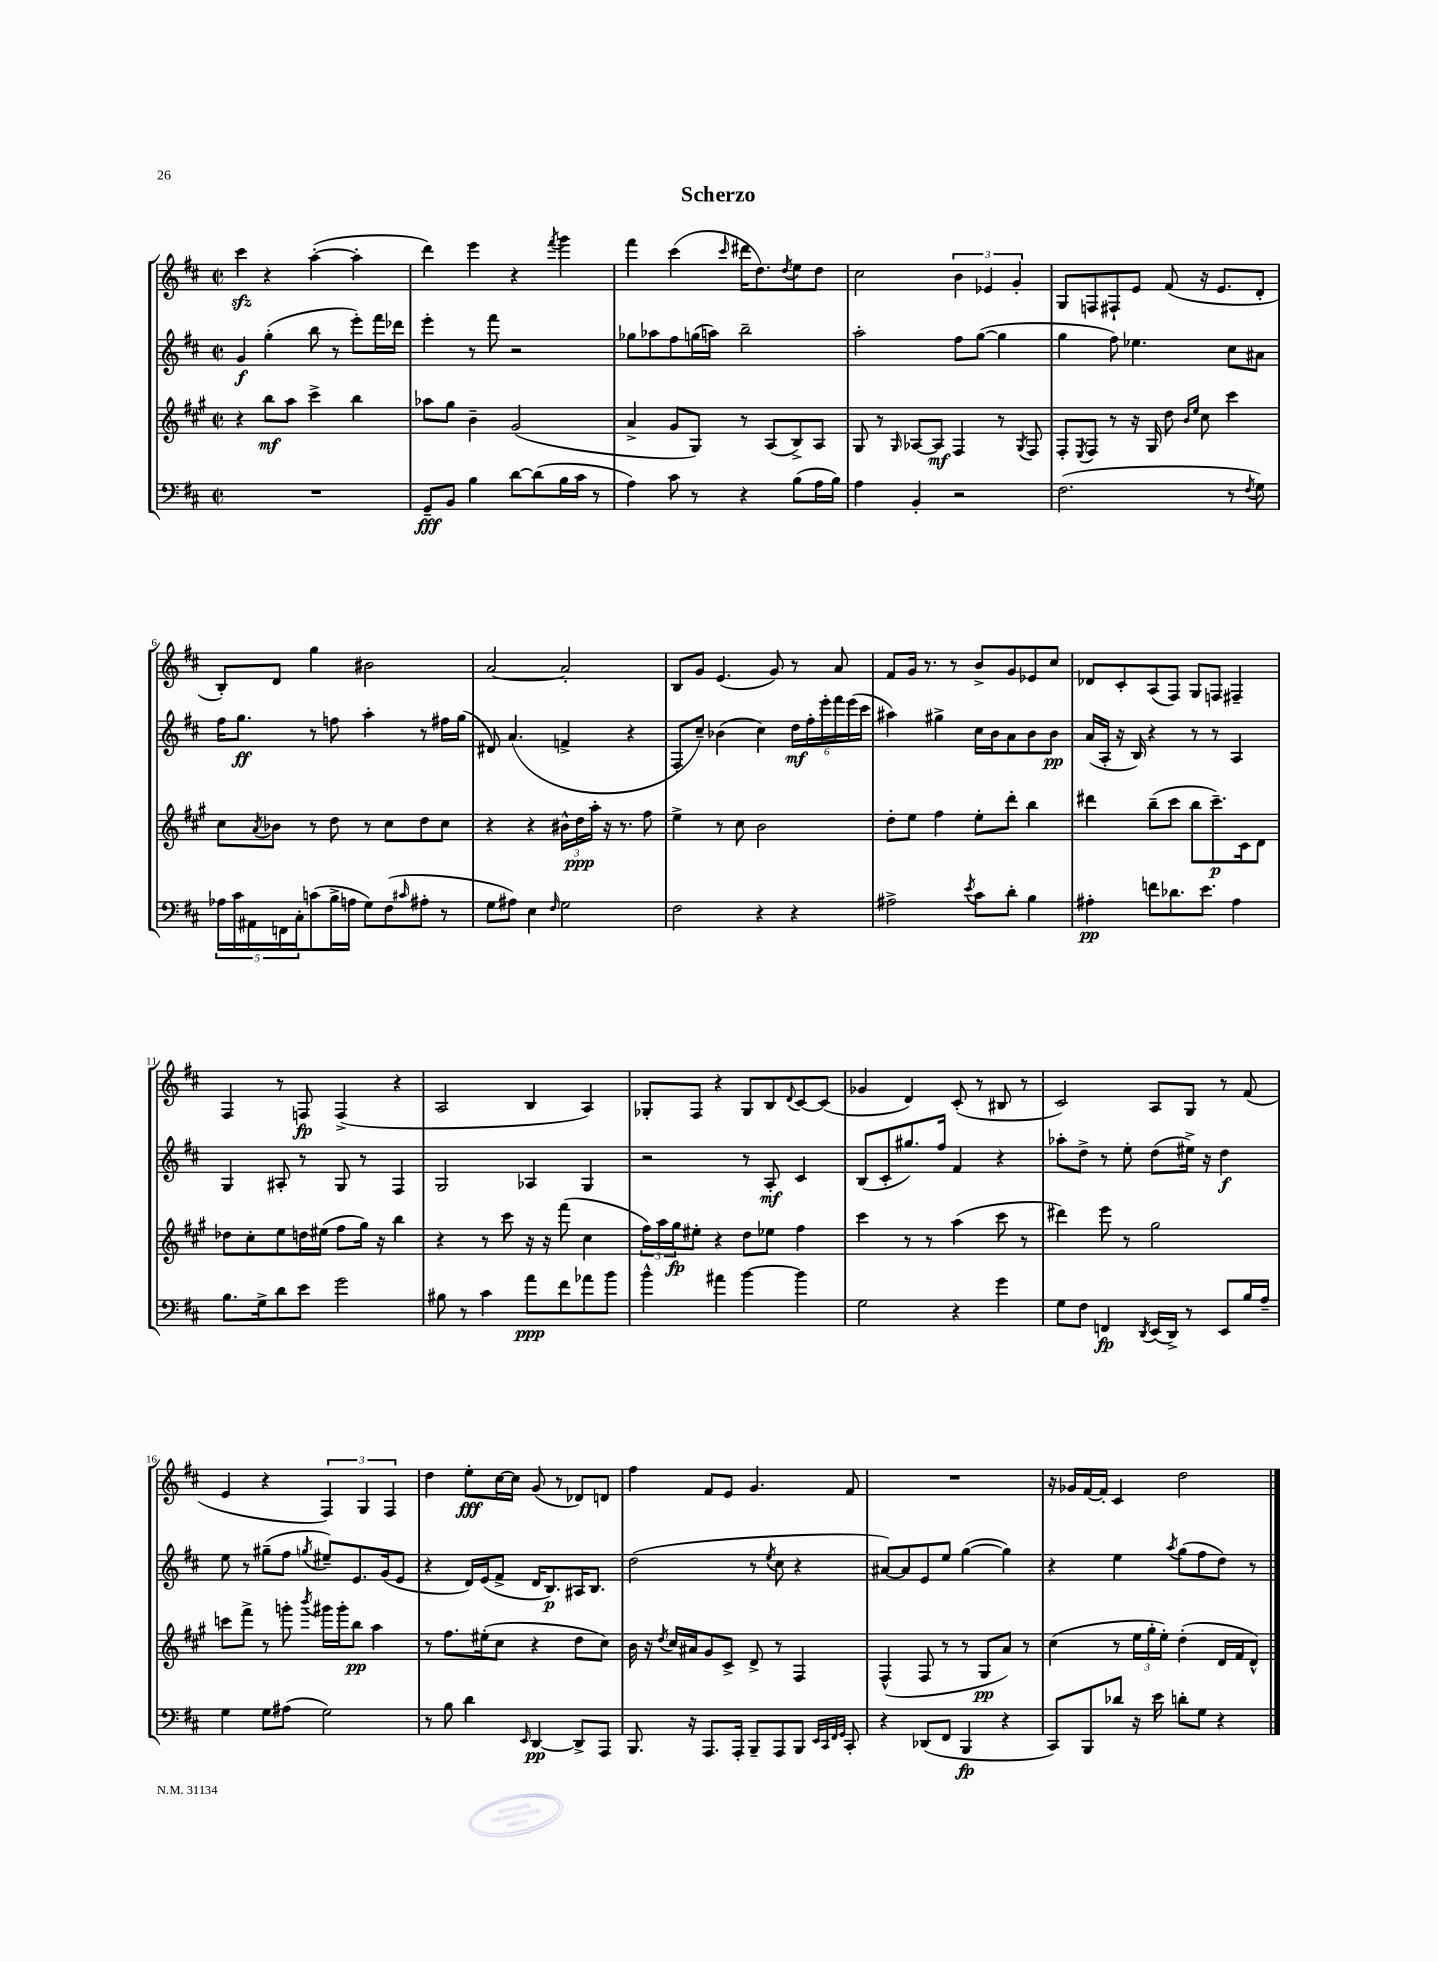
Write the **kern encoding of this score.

**kern	**kern	**kern	**kern
*staff4	*staff3	*staff2	*staff1
*clefF4	*clefG2	*clefG2	*clefG2
*k[f#c#]	*k[f#c#g#]	*k[f#c#]	*k[f#c#]
*M2/2	*M2/2	*M2/2	*M2/2
*met(c|)	*met(c|)	*met(c|)	*met(c|)
1r	4r	4g/	4ccc#\
.	8bb\L	(4gg'\	4r
.	8aa\J	.	.
.	4ccc#^\	8bb\	([4aa'\
.	.	8r	.
.	4bb\	8eee'\L)	4aa'\]
.	.	16fff#\L	.
.	.	16ddd-\JJ	.
=	=	=	=
8GG~/L	8aa-\L	4eee'\	4ddd\)
8BB/J	8gg#\J	.	.
4B\	4b~\	8r	4eee\
.	.	8fff#\	.
[8d\L	(2g#/	2r	4r
(8d\]	.	.	.
.	.	.	8qfff#/
16B\L	.	.	4ggg\
16c#\JJ	.	.	.
8r	.	.	.
=	=	=	=
4A\)	4a^/	8gg-\L	4fff#\
.	.	8aa-\	.
8c#\	8g#/L	8ff#\	(4ccc#\
8r	8G#/J)	(16gg\L	.
.	.	16aa\JJ)	.
.	.	.	16qqccc#/
4r	8r	2bb~\	16ddd#\LK
.	.	.	8.dd\)
.	(8A/L	.	.
.	.	.	8qdd/
(8B\L	8B^/)	.	8ee\
16A\L	8A/J	.	8dd\J
16B\JJ)	.	.	.
=	=	=	=
4A\	8G#/	2aa'\	2cc#\
.	8r	.	.
.	16qqG#/	.	.
4BB'/	[8A-/L	.	.
.	8A-/]J	.	.
2r	4F#/	8ff#\L	6b\
.	.	([8gg\J	.
.	.	.	6e-/
.	8r	4gg\]	.
.	.	.	6g'/
.	8qG#/	.	.
.	8F#/	.	.
=	=	=	=
(2.F#\	8F#'/L	4gg\	8G/L
.	8qE/	.	.
.	8F#/J	.	8F/
.	8r	8ff#\)	8F#`/
.	16r	4.ee-\	8e/J
.	16G#/	.	.
.	8dd\	.	(8f#/
.	16qqb/LL	.	.
.	16qqee/JJ	.	.
.	8cc#\	.	16r
.	.	.	8.e/L
8r	4ccc#\	8cc#\L	.
8qF#/	.	.	.
8G\)	.	8a#\J	8d'/J
=	=	=	=
20A-\LL	8cc#\L	16ff#\LK	8B'/L)
20c#\	.	.	.
.	.	8.gg\J	.
20AA#\	.	.	.
.	8qa/	.	.
.	8b-\J	.	8d/J
20FF\	.	.	.
20C#'\J	.	.	.
(8c\	8r	8r	4gg\
16B^\L	8dd\	8ff\	.
16A\JJ	.	.	.
8G\L)	8r	4aa'\	2b#\
(8F#\	8cc#\L	.	.
16qqc#/	.	.	.
8A#'\J	8dd\	8r	.
8r	8cc#\J	16ff#\LL	.
.	.	(16gg\JJ	.
=	=	=	=
8G\L	4r	8d#/)	[2a/
8A#\J)	.	(4.a/	.
4E\	4r	.	.
16qqF#/	.	.	.
2G\	24b#^^\LL	4f^/	2a'/]
.	24dd\	.	.
.	24aa'\JJ	.	.
.	16r	.	.
.	8.r	.	.
.	.	4r	.
.	8ff#\	.	.
=	=	=	=
2F#\	4ee^\	8F#'/L	8B/L
.	.	8cc#~/J)	8g/J
.	8r	(4b-\	(4.e/
.	8cc#\	.	.
4r	2b\	4cc#\)	.
.	.	.	8g/)
4r	.	24dd\LL	8r
.	.	24ff#'\	.
.	.	24eee'\	.
.	.	24fff#\	8a/
.	.	(24eee\	.
.	.	24ccc#\JJ	.
=	=	=	=
2A#^\	8dd'\L	4aa#\)	8f#/L
.	8ee\J	.	16g/Jk
.	.	.	8.r
.	4ff#\	4gg#^\	.
.	.	.	8r
8qe/	.	.	.
8c#\L	8ee'\L	16cc#\LL	8b^/L
.	.	16b\J	.
8d'\J	8ddd'\J	8a\	8g/
4B\	4bb\	8b\	8e-/
.	.	8b\J	8cc#/J
=	=	=	=
4A#'\	4ddd#\	(16a/LL	8d-/L
.	.	16A'/JJ	.
.	.	16r	8c#'/
.	.	16B/)	.
8f\L	(8bb~\L	4r	(8A/
8.d-\	8ccc#\J	.	8F#/J)
.	8bb\L	8r	8G/L
8.e\J	.	.	.
.	8.ccc#~\)	8r	8F/J
4A#\	.	4A/	4F#~/
.	16c#\k	.	.
.	8d\J	.	.
=	=	=	=
8.B\L	8dd-\L	4G/	4F#/
.	8cc#'\	.	.
16G^\k	.	.	.
8d\	8ee\	8A#'/	8r
8e\J	16dd\L	8r	8F/
.	(16ee#\JJ	.	.
2g\	8ff#\L	8G/	(4F^/
.	16gg#\Jk)	8r	.
.	16r	.	.
.	4bb\	4F#/	4r
=	=	=	=
8B#\	4r	2G/	2A/
8r	.	.	.
4c#\	8r	.	.
.	8ccc#\	.	.
8a\L	16r	4A-/	4B/
.	16r	.	.
8f#\	(8fff#\	.	.
8a-\	4cc#\	4G/	4A/)
8b\J	.	.	.
=	=	=	=
4b^^\	24ff#\LL)	2r	8G-'/L
.	24aa\	.	.
.	24gg#\J	.	.
.	8ee#'\J	.	8F#/J
4a#\	4r	.	4r
[4b\	8dd\L	8r	8G-/L
.	8ee-\J	8A'/	8B/
.	.	.	8qqd/
4b\]	4ff#\	4c#/	[8c#/
.	.	.	(8c#/]J
=	=	=	=
2G\	4ccc#\	(8B/L	4g-/
.	.	8c#'/	.
.	8r	8.gg#/)	4d/)
.	8r	.	.
.	.	16ff#/Jk	.
4r	(4aa\	4f#/	(8c#'/
.	.	.	8r
4g\	8ccc#\	4r	8B#/
.	8r	.	8r
=	=	=	=
8G\L	4ddd#\)	8aa-'\L	2c#/)
8F#\J	.	8dd^\J	.
4FF/	8eee\	8r	.
.	8r	8ee'\	.
8qDD/	.	.	.
(16EE/LL	2gg#\	(8dd\L	8A/L
16DD^/JJ)	.	.	.
8r	.	16ee#^\Jk)	8G/J
.	.	16r	.
8EE/L	.	4dd\	8r
16B/L	.	.	(8f#/
16A~/JJ	.	.	.
=	=	=	=
4G\	8ccc\L	8ee\	4e/
.	8fff#^\J	8r	.
8G\L	8r	(8gg#~\L	4r
(8A#\J	8ggg'\	8ff#\J	.
.	8qbbb/	8qgg/	.
2G\)	16ggg#\LL	8ee#~/L)	6F#/)
.	16ggg#'\J	.	.
.	8bb\J	8.e/	.
.	.	.	6G/
.	4aa\	.	.
.	.	(16g/k	.
.	.	.	6F#/
.	.	8e/J	.
=	=	=	=
8r	8r	4r	4dd\
8B\	8.ff#\L	.	.
4d\	.	16d/LL)	8ee'\L
.	(16ee#'\k	(16e/J	.
.	8cc#\J	8f#^/J	[16cc#\L
.	.	.	16cc#\]JJ
16qqEE/	.	.	.
[4DD/	4r	16d/LK	(8g/
.	.	8.B/)	.
.	.	.	8r
8DD^/]L	8dd\L	16A#/K	8d-/L)
.	.	8.B/J	.
8AAA/J	8cc#\J)	.	8d/J
=	=	=	=
8.BBB/	16b\	(2dd\	4ff#\
.	16r	.	.
.	8qdd/	.	.
.	16cc#/LL	.	.
16r	16a#/J	.	.
8.AAA/L	8g#/	.	8f#/L
.	8c#^/J	.	8e/J
16AAA'/Jk	.	.	.
8BBB~/L	8d^/	8r	4.g/
.	.	8qee/	.
8AAA/	8r	8cc#\	.
8BBB/J	4F#/	4r	.
32qqEE/LLL	.	.	.
32qqCC#/	.	.	.
32qqFF#/	.	.	.
32qqGG/JJJ	.	.	.
8CC#'/	.	.	8f#/
=	=	=	=
4r	(4F#^^/	[8a#/L)	1r
.	.	8a#/]	.
(8DD-/L	8F#/	8e/	.
8FF#/J	8r	8ee/J	.
4BBB/	8r	([4gg\	.
.	8G#/L	.	.
4r	8a/J)	4gg\])	.
.	8r	.	.
=	=	=	=
8CC#/L)	(4cc#\	4r	16r
.	.	.	16g-/LL
8BBB/	.	.	[16f#/
.	.	.	16f#'/]JJ
8d-/J	8r	4ee\	4c#/
16r	24ee\LL	.	.
.	24gg#'\	.	.
16e\	.	.	.
.	24ee'\JJ)	.	.
.	.	8qaa/	.
8d'\L	(4dd'\	(8gg\L	2dd\
8G\J	.	8ff#\	.
4r	16d/LL	8dd\J)	.
.	16f#/J	.	.
.	8d^^/J)	8r	.
==	==	==	==
*-	*-	*-	*-
